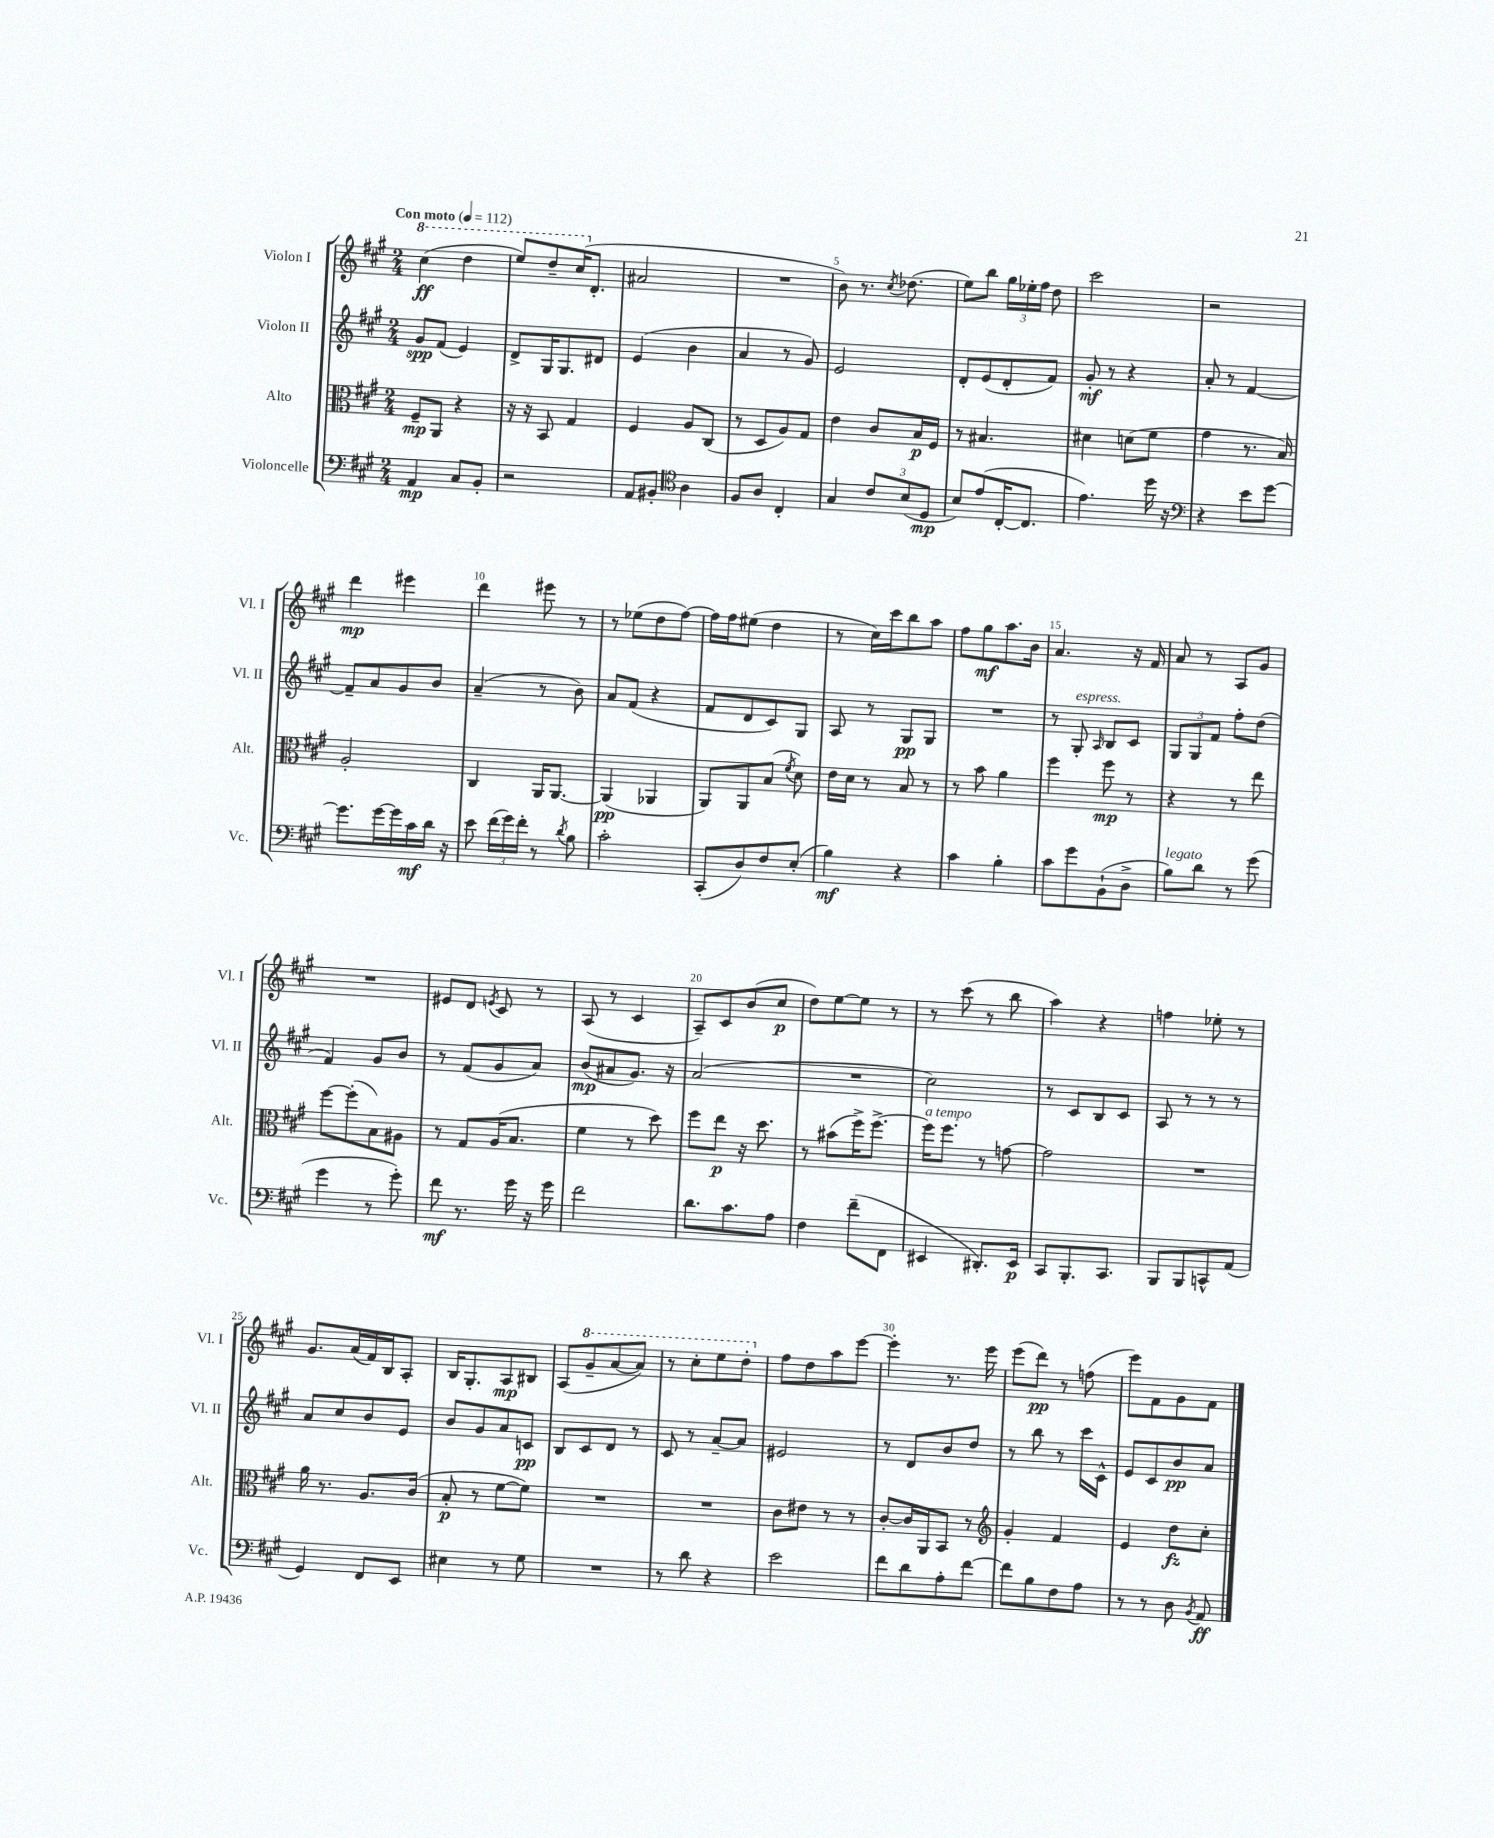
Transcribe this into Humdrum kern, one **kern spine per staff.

**kern	**kern	**kern	**kern
*staff4	*staff3	*staff2	*staff1
*clefF4	*clefC3	*clefG2	*clefG2
*k[f#c#g#]	*k[f#c#g#]	*k[f#c#g#]	*k[f#c#g#]
*M2/4	*M2/4	*M2/4	*M2/4
*MM112	*MM112	*MM112	*MM112
4AA/	8F#~/L	8g#/L	(4ccc#\
.	8AA/J	(8f#/J	.
8C#/L	4r	4e/)	4ddd\
8BB'/J	.	.	.
=	=	=	=
2r	16r	8d^/L	8eee/L)
.	16r	.	.
.	8BB/	16G#/K	8ddd~/
.	.	8.G#/	.
.	4G#/	.	(16ccc#/K
.	.	.	8.d'/J
.	.	8d#/J	.
=	=	=	=
8AA/L	4F#/	(4e/	2a#/
8BB#'/J	.	.	.
*clefC4	*	*	*
4A\	8A/L	4b\	.
.	(8C#/J	.	.
=	=	=	=
8F#/L	8r	4a/	2r
8A/J	8D/L	.	.
4C#'/	8A/)	8r	.
.	8G#/J	8g#/)	.
=	=	=	=
4G#/	4e\	2e/	8b\)
.	.	.	8.r
12c#/L	8c#/L	.	.
.	.	.	8qcc#/
.	.	.	(8.dd-\
(12B/	.	.	.
.	16B/L	.	.
12D/J	.	.	.
.	16F#/JJ	.	.
=	=	=	=
8B/L)	8r	8d'/L	8ee\L)
(8e/	4.B#/	(8e/	8bb\J
[16C#'/K	.	8d'/	24gg#\LL
.	.	.	24ee-'\
8.C#/]J	.	.	.
.	.	.	24ff#\JJ
.	.	8f#/J)	8dd\
=	=	=	=
4.e\)	4d#\	8g#'/	2ccc#\
.	.	8r	.
.	(8d\L	4r	.
16dd\	8f#\J	.	.
16r	.	.	.
=	=	=	=
*clefF4	*	*	*
4r	4g#\	8a'/	2r
.	.	8r	.
8e\L	8.r	[4f#/	.
[8g#\J	.	.	.
.	16B/)	.	.
=	=	=	=
8.g#\]L	2A'/	8f#~/]L	4ddd\
.	.	8a/	.
[16g#\L	.	.	.
16g#\]	.	8g#/	4eee#\
16c#\	.	.	.
16d\JJ	.	8b/J	.
16r	.	.	.
=	=	=	=
8e\	4C#/	(4a~/	4ddd\
(24f#\LL	.	.	.
24g#\)	.	.	.
24f#'\JJ	.	.	.
8r	16AA/LK	8r	8eee#\
.	[8.AA/J	.	.
8qd/	.	.	.
8B\	.	8b\)	8r
=	=	=	=
2c#'\	(4AA/]	8a/L	8r
.	.	(8f#/J	(8ee-\L
.	4AA-/	4r	8dd\
.	.	.	[8ff#\J)
=	=	=	=
(8CC#'/L	8AA/L)	8f#/L	16ff#\]LL
.	.	.	16ff#\J
8D/)	8AA/	8d/	(8ee#\J
8F#/	(8B/J	8c#/)	4dd\
.	8qf#/	.	.
(8E'/J	8d\)	8G#/J	.
=	=	=	=
4B\)	16e\LL	8A/	8r
.	16d\JJ	.	.
.	8r	8r	16cc#\LL)
.	.	.	16ccc#\J
4r	8B/	8G#/L	8bb\
.	8r	8G#/J	8aa\J
=	=	=	=
4c#\	8r	2r	8ff#\L
.	8b\	.	8gg#\
4B'\	4a\	.	8.aa\
.	.	.	16b\Jk
=	=	=	=
8c#\L	4ff#\	8r	4.a/
8g#\	.	8G#'/	.
.	.	16qqA/	.
(8BB`\	8ff#\	8B/L	.
8D^\J	8r	8c#/J	16r
.	.	.	16f#/
=	=	=	=
8B\L)	4r	12G#/L	8a/
.	.	12G#/	.
8d\J	.	.	8r
.	.	12f#/J	.
8r	8r	8ff#'\L	8A/L
(8g#\	8ee\	(8dd\J	8g#/J
=	=	=	=
4g#\	[8ff#\L	4f#/)	2r
.	(8ff#'\]	.	.
8r	8B\)	8g#/L	.
8g#'\)	8A#\J	8b/J	.
=	=	=	=
8f#\	8r	8r	8e#/L
8.r	8G#/L	(8f#/L	8d/J
.	.	.	8qe/
.	(16A/K	8g#/	8c#/
16g#\	8.B/J	.	.
16r	.	8a/J)	8r
16g#\	.	.	.
=	=	=	=
2f#\	4f#\	(8b/L	(8A/
.	.	8a#/	8r
.	8r	8.g#/J)	4c#/
.	8dd\)	.	.
.	.	16r	.
=	=	=	=
8.d\L	8ff#\L	(2a/	8A~/L)
.	8ee\J	.	8c#/
8.c#\	.	.	.
.	16r	.	(8b/
.	8.dd\	.	.
8A\J	.	.	8cc#/J
=	=	=	=
4F#\	8r	2r	8dd\L)
.	(8b#\L	.	[8ee\
(8f#~\L	16ff#^\K)	.	8ee\]J
.	[8.ff#^\J	.	.
8FF#\J	.	.	8r
=	=	=	=
4EE#/	16ff#\]LK	2cc#\)	8r
.	8.ff#\J	.	.
.	.	.	(8ccc#\
8.DD#'/L)	8r	.	8r
.	[8g\	.	8bb\
16EE#/Jk	.	.	.
=	=	=	=
8CC#/L	2g\]	8r	4aa\)
8.BBB'/	.	8c#/L	.
.	.	8B/	4r
8.CC#/J	.	.	.
.	.	8c#/J	.
=	=	=	=
8BBB/L	2r	8A/	4ff\
8BBB/	.	8r	.
8CC^^/	.	8r	8ee-'\
(8AA/J	.	8r	8r
=	=	=	=
4GG#/)	16a\	8a/L	8.g#/L
.	8.r	.	.
.	.	8cc#/	.
.	.	.	(16a/L
8FF#/L	8.A/L	8b/	16f#/)
.	.	.	16B/J
8EE/J	.	8e/J	8A'/J
.	(16c#/Jk	.	.
=	=	=	=
4E#\	8B'/	8b/L	16B/LK
.	.	.	8.G#'/
.	8r	8g#/	.
8r	[8f#\L	8a/	8A/
8G#\	8f#\]J)	8c/J	8B#/J
=	=	=	=
2r	2r	8B/L	(8A/L
.	.	8c#/	8gg#~/
.	.	8d/J	[8aa/
.	.	8r	8aa/]J)
=	=	=	=
8r	2r	8c#/	8r
8d\	.	8r	8ccc#'\L
4r	.	[8a~/L	8eee\
.	.	8a/]J	8ddd'\J
=	=	=	=
2e\	8c#\L	2e#/	8ff#\L
.	8e#\J	.	8dd\
.	8r	.	8aa\
.	8r	.	[8eee\J
=	=	=	=
8f#\L	[8c#'/L	8r	4eee'\]
8d\	16c#/]L	8d/L	.
.	16AA/J	.	.
8A'\	8BB/J	8b/	8.r
[8f#\J	8r	8dd/J	.
.	.	.	16eee\
=	=	=	=
*	*clefG2	*	*
8f#\]L	4g#'/	8r	(8eee\L
8B\	.	8bb\	8ddd\J)
8F#\	4f#/	8r	8r
8A\J	.	16ccc#\LL	(8ff\
.	.	16c#^^\JJ	.
=	=	=	=
8r	4e/	8e/L	8eee\L)
8r	.	8c#/	8f#\
8D\	8dd\L	8b/	8g#\
8qBB/	.	.	.
8AA/	8cc#'\J	8a/J	8f#\J
==	==	==	==
*-	*-	*-	*-
